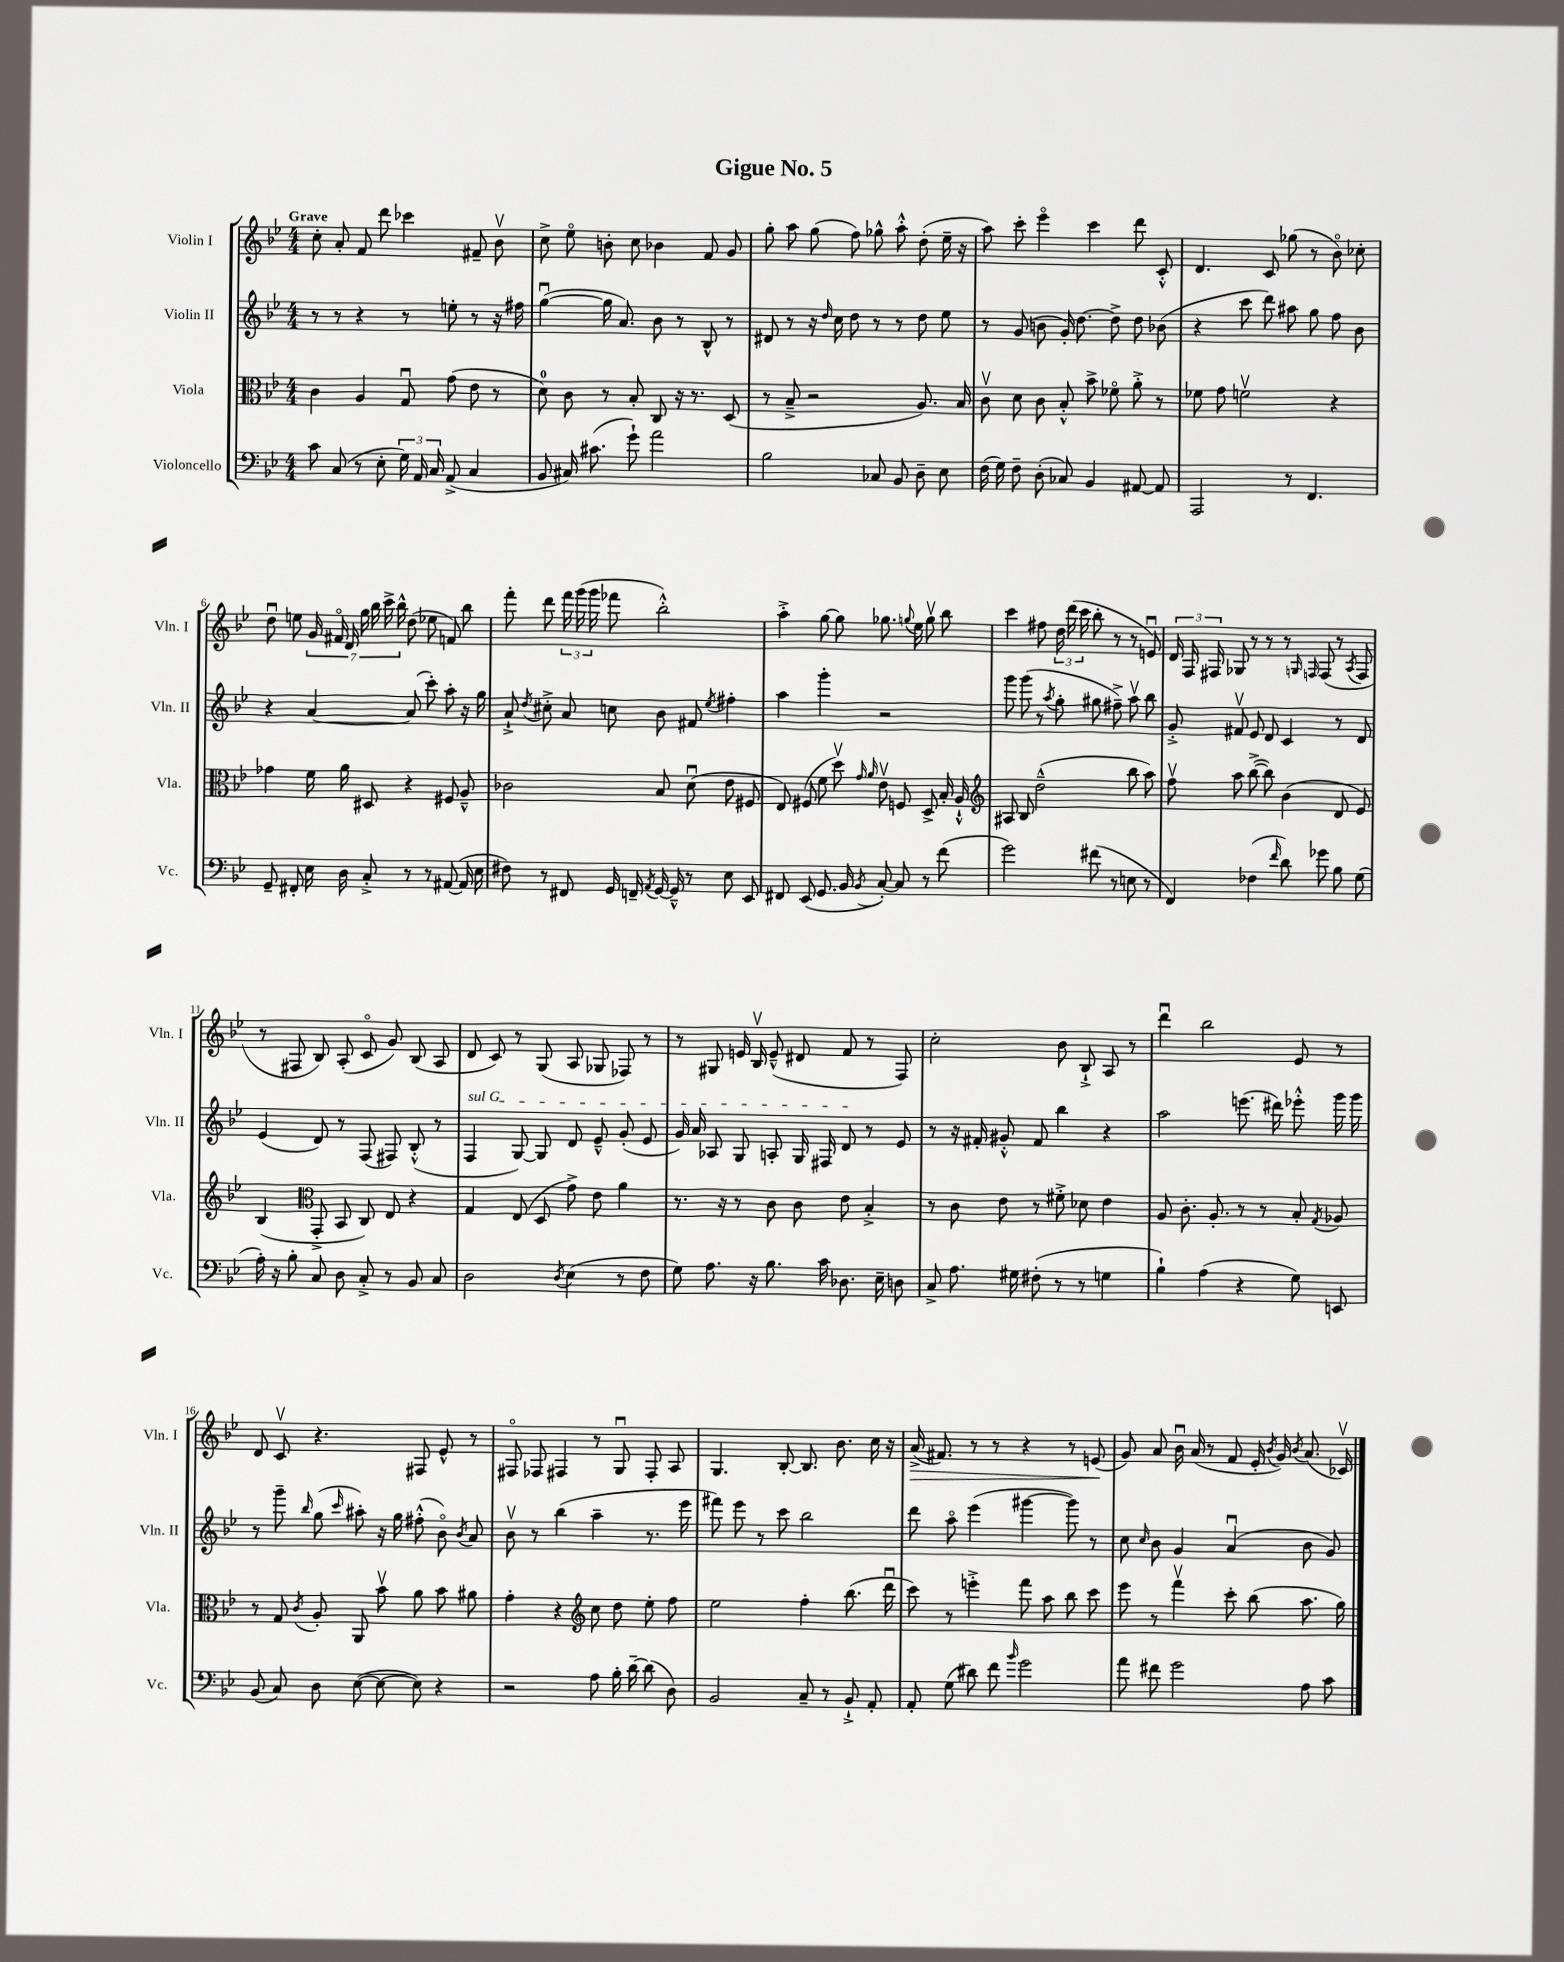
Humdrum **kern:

**kern	**kern	**kern	**kern
*staff4	*staff3	*staff2	*staff1
*clefF4	*clefC3	*clefG2	*clefG2
*k[b-e-]	*k[b-e-]	*k[b-e-]	*k[b-e-]
*M4/4	*M4/4	*M4/4	*M4/4
8c\	4c\	8r	8cc'\
(8C/	.	8r	8a'/
8r	4A/	4r	8f/
8E-'\	.	.	8ddd\
24G\)	8Gu/	8r	4ccc-\
24AA/	.	.	.
24C/	.	.	.
(8AA^/	(8g\	8ee'\	.
4C/	8e-\	8r	8f#~/
.	8r	16r	8b-v\
.	.	16ff#\	.
=	=	=	=
8BB-/	8d\)	([4ggu\	8cc^\
16C#/)	8c\	.	8ee-o\
(8.c#\	.	.	.
.	8r	16gg\]	8b'\
.	.	8.a/)	.
8g`\)	8B-'/	.	8cc\
2a\	8C/	8b-\	4b-\
.	16r	8r	.
.	8.r	.	.
.	.	8B-^^/	8f/
.	(8D/	8r	8g/
=	=	=	=
2B-\	8r	8d#/	8gg'\
.	8B-~^/	8r	8aa\
.	2r	16r	(8gg\
.	.	16qqdd/	.
.	.	16cc\	.
.	.	8dd\	8ff\)
8C-/	.	8r	8gg-^^\
8BB-/	.	8r	8aa'^^\
8D~\	8.A/)	8dd\	(8dd'\
8E-\	.	8ee-\	16ee-~\
.	16B-/	.	16r
=	=	=	=
(16F\	8cv\	8r	8aa\)
16G\)	.	.	.
8F~\	8d\	(8g/	8ccc'\
(8D'\	8c\	8b\	4eee-o\
8C-/)	8B-'^^/	16g'/)	.
.	.	[8.dd\	.
4BB-/	8b-^\	.	4ccc\
.	8f-o\	8dd^\]	.
[8AA#/	8a'^\	8dd\	8ddd\
8AA#/]	8r	(8b-\	8c'^^/
=	=	=	=
2AAA/	8f-\	4r	4.d/
.	8g\	.	.
.	2fv\	8ccc\	.
.	.	8ddd\)	8c/
8r	.	8aa#\	(8gg-\
4.FF/	.	8gg\	8r
.	4r	8ff\	8b-o\)
.	.	8b-\	8cc-'\
=	=	=	=
8GG~/	4g-\	4r	8ddu\
8FF#'/	.	.	8ee\
16E-\	16f\	[4a/	28g/
.	.	.	28f#o/
16D\	16a\	.	.
.	.	.	28d/
.	.	.	28gg\
8C'^/	8D#/	.	.
.	.	.	28bb-\
.	.	.	28ccc^\
.	.	.	28bb-^^\
8r	4r	(8a/]	(8dd\
8r	.	8ccc'\)	8ee-\
([8AA#/	8F#/	8aa'\	8f/)
16AA#/]	8A~^^/	16r	8bb-\
16E-\	.	16gg\	.
=	=	=	=
8F#\)	2c-\	8a`^/	8fff'\
.	.	8qdd/	.
8r	.	8cc#'^\	8ddd\
8FF#/	.	8a/	24fff\
.	.	.	(24ggg\
.	.	.	24ggg\
16GG/	.	8cc\	8fff-\
16FF~/	.	.	.
8qAA/	.	.	.
[16GG/	8B-/	8b-\	2bb-'^^\)
16GG~^^/]	.	.	.
8r	(8du\	8f#/	.
.	.	8qee-/	.
8E-\	8e-\	4ff#'\	.
8EE-/	8F#/	.	.
=	=	=	=
8FF#/	8E-/)	4aa\	4aa'^\
(8EE-/	(8F#/	.	.
8.GG/	8f\	4ggg'\	[8gg\
.	8ddv\)	.	8gg\]
16BB-/	.	.	.
.	16qqg/	.	.
8qBB-/	16qqa/	.	.
[8C'/)	8e-v\	2r	8.gg-\
8C/]	8F/	.	.
.	.	.	8qqgg/
.	.	.	16ee-\
8r	8D^/	.	8ggv\
(8f\	16B-'/	.	8bb-\
.	16A`^^/	.	.
=	=	=	=
*	*clefG2	*	*
2g\)	8A#/	8ggg\	4ccc\
.	8B-/	(8ggg\	.
.	(2dd~^^\	8r	8ff#\
.	.	8qaa/	.
.	.	8gg'\	24dd\
.	.	.	(24ddd\
.	.	.	24ccc\
(8f#\	.	8gg#\	8bb-'\
8r	.	8ff#~^\)	8r
8E\	8bb-\	8aav\	8r
8r	8aa\)	8bb-\	8eu/)
=	=	=	=
4FF/)	8ffv\	8g'^/	24d/
.	.	.	24F/
.	.	.	24F#/
.	8aa\	8f#v/	8G-/
(4F-\	([8bb-^\	8e-/	8r
.	8bb-\])	8d/	8r
16qqf/	.	.	.
8d\)	(4b-\	4c/	8r
.	.	.	16qqG/
.	.	.	16qqF/
8g-\	.	.	(8F/
8B-\	8d/	8r	8r
.	.	.	8qA/
(8G\	8e-/)	8d/	8F/
=	=	=	=
16A'\)	(4B-/	(4e-/	8r
16r	.	.	.
8B-'\	.	.	8F#/
*	*clefC3	*	*
8C/	8GG'^/	8d/)	8B-/)
8D\	8BB-/	8r	(8A'/
8C'^/	8C/)	(8F/	8co/
8r	8E-/	8F#/)	8g/)
8BB-/	4r	(8B-'^^/	(8B-/
8C/	.	8r	8A/
=	=	=	=
2D\	4G/	4F/	8d/
.	.	.	8c/)
.	(8E-/	[8G/)	8r
.	8D/	8G/]	(8G/
8qD/	.	.	.
(4E-\	8g^\)	8d/	8A/
.	8e-\	8e-~^^/	8G-/
8r	4a\	(8g'/	8F-/)
8F\	.	8e-/	8r
=	=	=	=
8G\)	8.r	16g/)	8r
.	.	16a/	.
8.A\	.	8A-/	8G#/
.	16r	.	.
.	8r	8G/	16e/
16r	.	.	16B-v/
8.B-\	8c\	8A'/	(8e~^^/
.	8c\	16G/	8d#/
16c\	.	16F#/	.
8.D-\	8e-\	8d/	8f/
.	4B-'^/	8r	8r
16E-~\	.	.	.
8D\	.	8e-/	8F/)
=	=	=	=
8C^/	8r	8r	2cc'\
8.A\	8c\	16r	.
.	.	16f#'/	.
.	8e-\	8g#'^^/	.
16G#\	.	.	.
(8F#'\	8r	8f#/	.
8r	8f#'^\	4bb-\	8b-\
8r	8d-\	.	8B-`^/
4G\	4e-\	4r	8A/
.	.	.	8r
=	=	=	=
4B-`\)	8A/	2aa\	4dddu\
.	8.c'\	.	.
(4A\	.	.	2bb-\
.	8.A'/	.	.
4r	8r	(8.eee\	.
.	8r	.	.
.	.	16ddd#\)	.
8G\)	8B-'/	8eee-'^^\	8e-/
.	8qG/	.	.
8EE/	8A-/	16ggg\	8r
.	.	16ggg\	.
=	=	=	=
(8BB-/	8r	8r	8d/
8C/)	8G/	8ggg~\	8cv/
.	8qc/	16qqbb-/	.
8D\	8A'/	(8gg\	4.r
.	.	16qqccc/	.
([8E-\	8AA/	8aa#'\)	.
8E-\_	8b-v\	16r	.
.	.	16gg\	.
8E-\])	8a\	(8ff#'^^\	8F#/
4r	8b-\	8b-o\)	8e-^^/
.	.	8qb-/	.
.	8a#\	8a/	8r
=	=	=	=
2r	4g'\	8b-v\	8F#o/
.	.	8r	8F-/
.	4r	(4bb-\	4F#/
*	*clefG2	*	*
8A\	8cc\	4aa~\	8r
16B-'\	8dd\	.	8Gu/
[16d~\	.	.	.
(8d\]	8ee-'\	8.r	8F#'/
8D\)	8ff\	.	8A/
.	.	16eee-\	.
=	=	=	=
2BB-/	2ee-\	8fff#\)	4.G/
.	.	8eee-\	.
.	.	8r	.
.	.	8ccc\	[8B-'/
8C~/	4ff'\	2bb-\	8.B-/]
8r	.	.	.
.	.	.	8.b-\
8BB-`^/	(8.bb-\	.	.
8AA'/	.	.	16cc\
.	16dddu\	.	16r
=	=	=	=
8AA'/	8ccc\)	8ddd\	(16a^/
.	.	.	8.f#/)
(8G\	8r	8aao\	.
8d#\)	4eee'^\	(4eee-\	8r
8f\	.	.	8r
16qqb-/	.	.	.
2g\	8fff\	[4ggg#\	4r
.	8aa\	.	.
.	8bb-\	8ggg#\])	8r
.	8ccc\	8r	(8e/
=	=	=	=
8a\	8eee-\	8cc\	8g/)
.	.	16qqcc/	.
8f#\	8r	8b-\	8a/
2g\	4fffv\	4g/	16b-u\
.	.	.	(16a/
.	.	.	8r
.	8ccc'\	(4au/	8f/
.	(8bb-\	.	16e-'/
.	.	.	8qb-/
.	.	.	16g/)
.	.	.	8qb-/
8A\	8.aa\	8b-\	(8.a/
8c\	.	8g/)	.
.	16gg\)	.	16c-v/)
==	==	==	==
*-	*-	*-	*-
